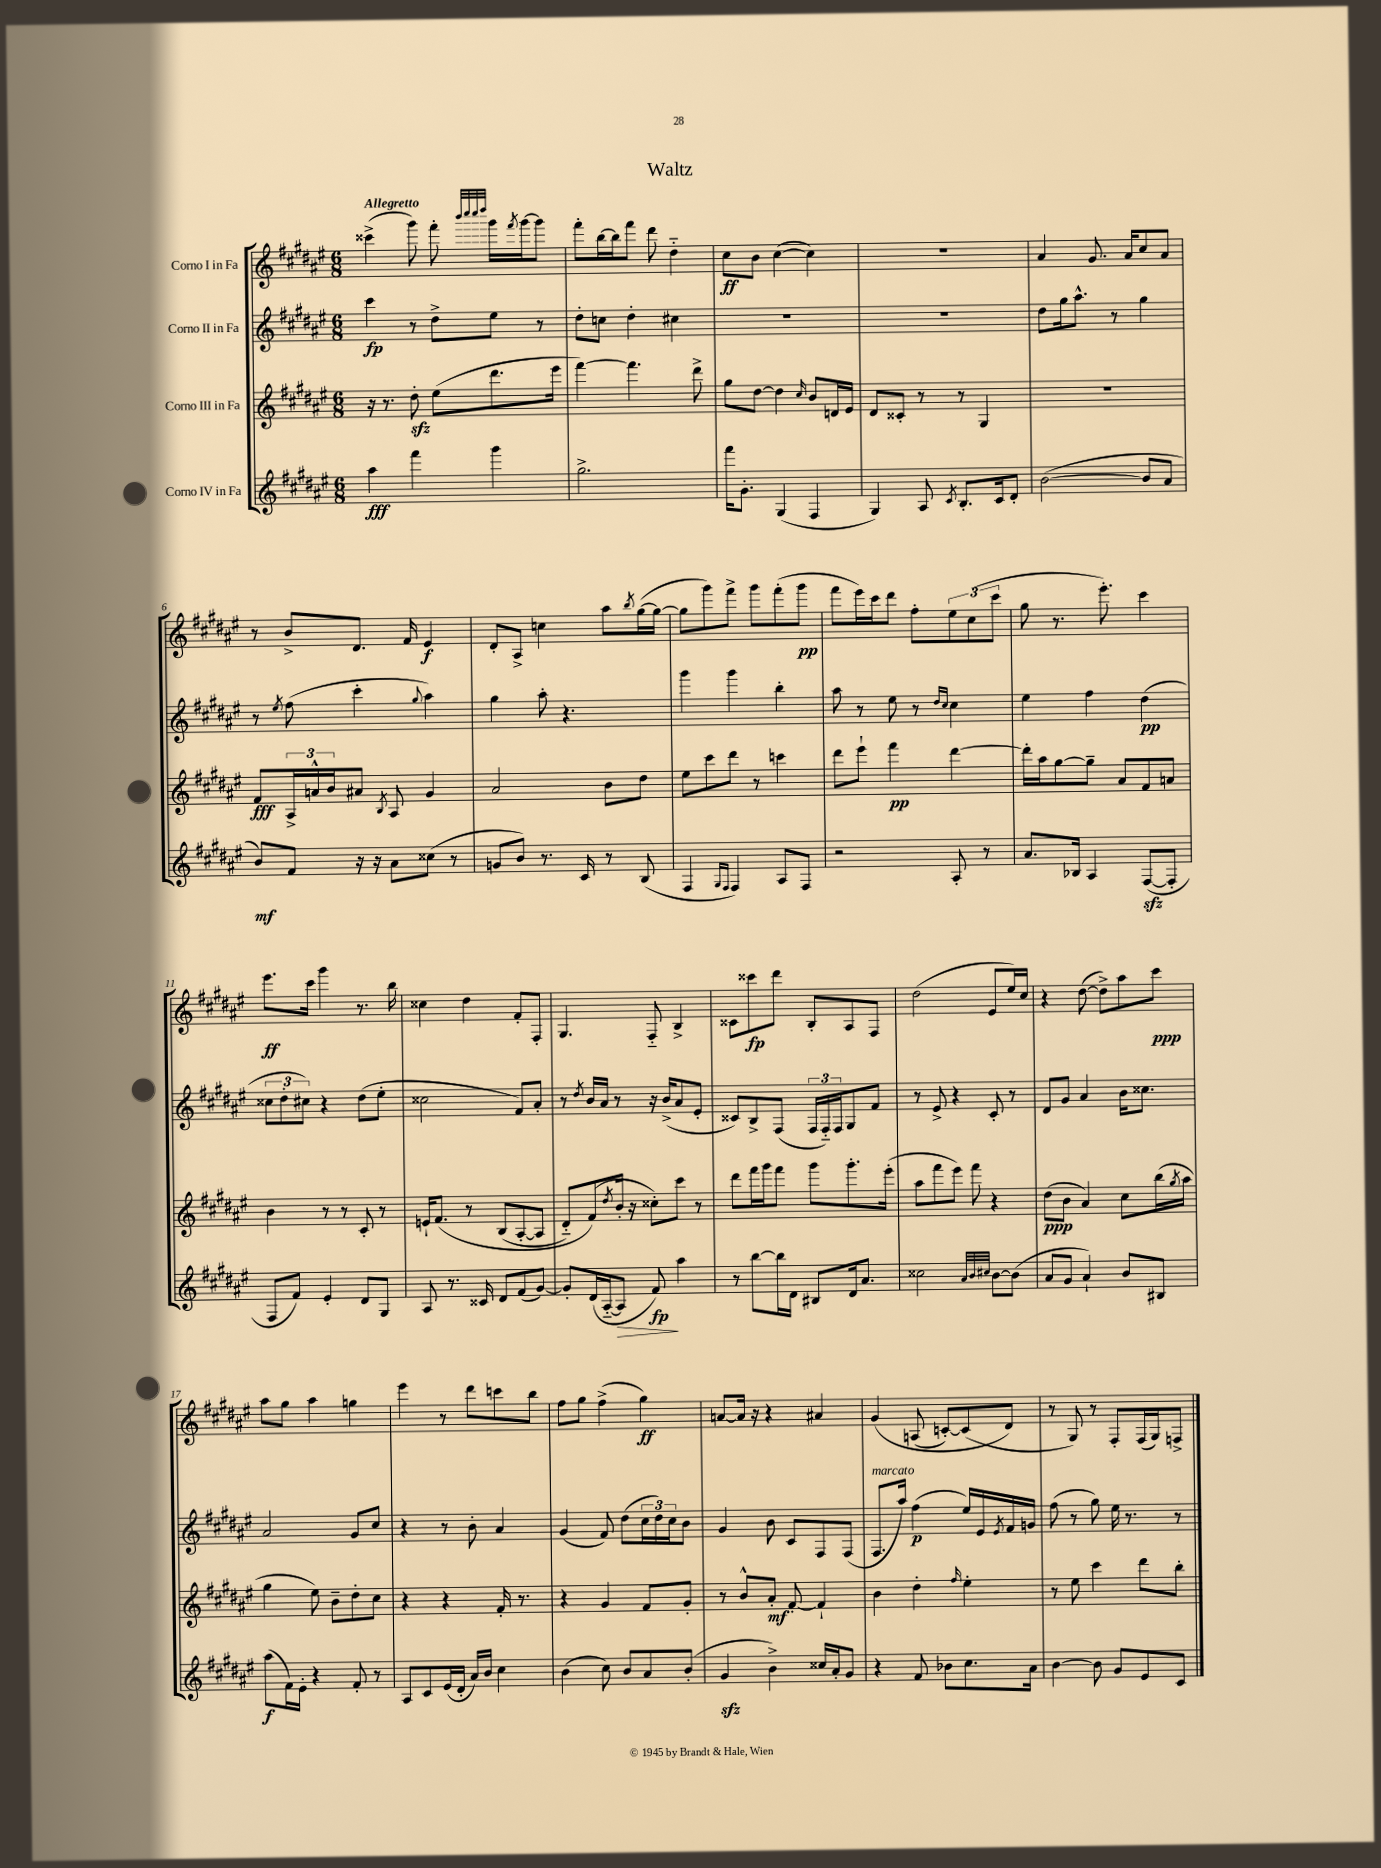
\header { title = "Waltz" }
<<
\new StaffGroup <<
\new Staff = "s0" \with { instrumentName = "Corno I in Fa" } {
    \clef treble \key fis \major \numericTimeSignature \time 6/8 \tempo "Allegretto"
    cisis'''4->( gis'''8) fis'''8-. \grace { b'''32 cis''''32 cis''''32 dis''''32 } gis'''16 \acciaccatura { fis'''8 } gis'''16~ gis'''8 |
    fis'''8-. b''16~ b''16 fis'''8 dis'''8 dis''4-_ |
    cis''8\ff b'8 cis''4~( cis''4) |
    R2. |
    ais'4 gis'8. ais'16 cis''8 ais'8 |
    r8 b'8-> dis'8. fis'16 eis'4\f |
    dis'8-. ais8-> c''4 ais''8 \acciaccatura { b''8 } gis''16~( gis''16~ |
    gis''8 gis'''8) fis'''8-> gis'''8 fis'''8-.( gis'''8\pp |
    fis'''8 eis'''16) cis'''16 dis'''8 fis''8-. \tuplet 3/2 { eis''8 cis''8( cis'''8 } |
    gis''8 r8. eis'''8.-.) cis'''4 |
    eis'''8.\ff cis'''16 gis'''4 r8. b''16 |
    cisis''4 dis''4 fis'8-. fis8-. |
    gis4. fis8-_ b4-> |
    cisis'8 cisis'''8\fp dis'''8 b8-. ais8 fis8 |
    dis''2( eis'8 eis''16) cis''16 |
    r4 dis''8~( dis''8->) ais''8 cis'''8\ppp |
    ais''8 gis''8 ais''4 g''4 |
    eis'''4 r8 dis'''8 c'''8 b''8 |
    fis''8 gis''8 fis''4->( gis''4\ff) |
    a'8~ a'16 r16 r4 ais'4 |
    gis'4\( a8( c'8~-.) c'8( dis'8\) |
    r8 gis8) r8 fis8-. fis16( gis16) f8-> \bar "|." |
}
\new Staff = "s1" \with { instrumentName = "Corno II in Fa" } {
    \clef treble \key fis \major \numericTimeSignature \time 6/8
    cis'''4\fp r8 dis''8-> eis''8 r8 |
    dis''8-. c''8 dis''4-. cis''4 |
    R2. |
    R2. |
    dis''8 gis''16 ais''8.-^ r8 gis''4 |
    r8 \acciaccatura { eis''8 } fis''8( cis'''4-. \appoggiatura { gis''8 } ais''4) |
    gis''4 ais''8-. r4. |
    gis'''4 gis'''4 b''4-. |
    ais''8 r8 eis''8 r8 \grace { dis''16 cis''16 } cis''4 |
    eis''4 fis''4 dis''4\pp( |
    \tuplet 3/2 { cisis''8 dis''8-. cis''8) } r4 dis''8( eis''8-. |
    cisis''2 fis'8) ais'8-. |
    r8 \acciaccatura { dis''8 } b'16 ais'16 r8 r16 b'16->( ais'8 eis'8-. |
    cisis'8) b8-> fis8( \tuplet 3/2 { fis16 fis16-_) fis16 } gis8 fis'8 |
    r8 eis'8-> r4 cis'8-. r8 |
    dis'8 gis'8 ais'4 b'16 cisis''8. |
    ais'2 gis'8 cis''8 |
    r4 r8 b'8-. ais'4 |
    gis'4( fis'8) dis''8( \tuplet 3/2 { cis''16 dis''16) cis''16 } b'8 |
    gis'4 b'8 cis'8 fis8 fis8( |
    fis8.^\markup { \italic "marcato" } ais''16) fis''4\p( eis''16) eis'16 \acciaccatura { eis'8 } fis'16 g'16 |
    fis''8( r8 gis''8) eis''16 r8. r8 \bar "|." |
}
\new Staff = "s2" \with { instrumentName = "Corno III in Fa" } {
    \clef treble \key fis \major \numericTimeSignature \time 6/8
    r16 r8. dis''8-.\sfz eis''8( dis'''8. eis'''16 |
    fis'''4~) fis'''4. dis'''8-> |
    gis''8 dis''8~ dis''4 \grace { cis''16 } b'8 d'16 eis'16 |
    dis'8 cisis'8-. r8 r8 gis4 |
    R2. |
    fis'8\fff \tuplet 3/2 { ais16-> a'16-^ b'16 } ais'8 \acciaccatura { b8 } ais8 gis'4 |
    ais'2 b'8 dis''8 |
    eis''8 cis'''8 dis'''8 r8 c'''4 |
    dis'''8 eis'''8-! fis'''4\pp dis'''4~ |
    dis'''16-. ais''16 gis''8~ gis''8-- ais'8 fis'8 a'8 |
    b'4 r8 r8 cis'8-. r8 |
    e'16-! fis'8.\( r8 b8( ais8~-. ais8 |
    dis'8-_) fis'8(\) \acciaccatura { dis''8 } b'16-. r16 cisis''8-.) cis'''8 r8 |
    dis'''8 fis'''16 gis'''16 fis'''8 gis'''8 gis'''8.-. eis'''16-.( |
    ais''8 fis'''8 eis'''8) fis'''8 r4 |
    dis''8\ppp( b'8 ais'4) cis''8 b''16( \acciaccatura { gis''8 } ais''16 |
    gis''4 eis''8) b'8-- dis''8-. cis''8 |
    r4 r4 fis'16-. r8. |
    r4 gis'4 fis'8 gis'8-. |
    r8 b'8-^ ais'8-.\mf fis'8~-. fis'4-! |
    b'4 dis''4-. \grace { fis''16 } eis''4-. |
    r8 eis''8 cis'''4 dis'''8 b''8-. \bar "|." |
}
\new Staff = "s3" \with { instrumentName = "Corno IV in Fa" } {
    \clef treble \key fis \major \numericTimeSignature \time 6/8
    ais''4\fff fis'''4 gis'''4 |
    gis''2.-> |
    fis'''16 gis'8.-. gis4( fis4 |
    gis4) ais8 \acciaccatura { cis'8 } b8.-. cis'16 dis'8-. |
    b'2~( b'8 ais'8 |
    b'8\mf) fis'8 r16 r16 ais'8 cisis''8( r8 |
    g'8 b'8) r8. cis'16 r8 b8( |
    fis4 \grace { gis16 fis16 } fis4) ais8 fis8 |
    r2 ais8-. r8 |
    ais'8. bes16 ais4 fis8~\sfz( fis8-. |
    fis8 fis'8) eis'4-. dis'8 gis8 |
    ais8 r8. cisis'16 dis'8 fis'8( gis'8~) |
    gis'8-. dis'16( ais16~-_ ais8\> fis'8\fp\!) ais''4 |
    r8 b''8~ b''16 dis'16 bis8 dis'16 ais'8. |
    cisis''2 \grace { ais'32 b'32 cis''32 } b'8~ b'8( |
    ais'8 gis'8 ais'4-!) b'8 bis8 |
    ais''8\f( fis'16) eis'16-. r4 fis'8-. r8 |
    ais8 cis'8 eis'16( dis'16-. ais'16) b'16 cis''4 |
    b'4( cis''8) b'8 ais'8 b'8-.( |
    gis'4\sfz b'4->) cisis''16 ais'16-. gis'8 |
    r4 fis'8 bes'8 cis''8. ais'16 |
    b'4~ b'8 gis'8 eis'8 cis'8 \bar "|." |
}
>>
>>
